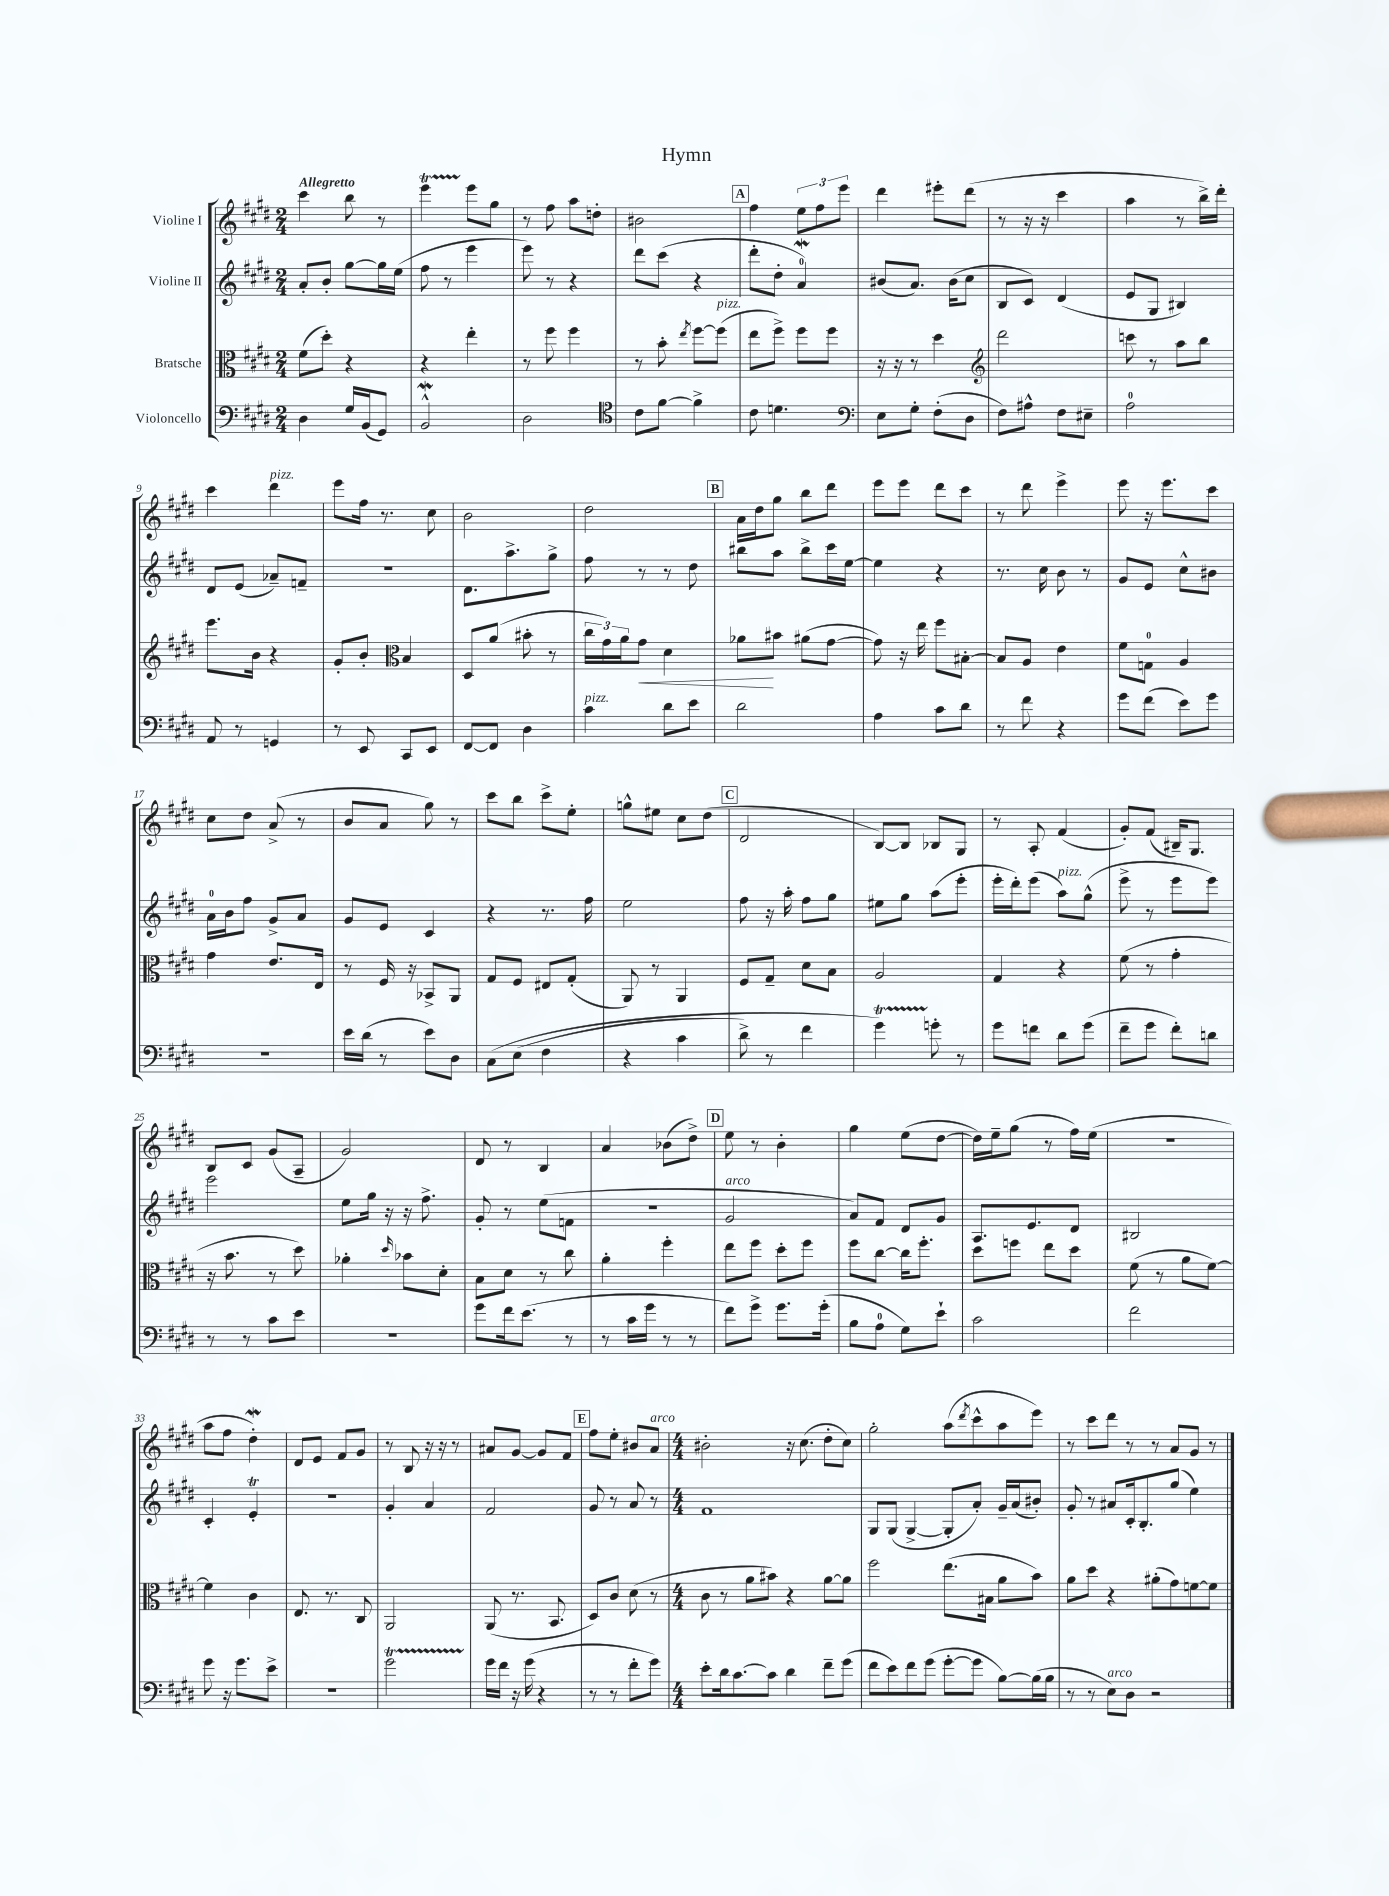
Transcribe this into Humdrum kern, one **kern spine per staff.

**kern	**kern	**dynam	**kern	**kern
*part4	*part3	*part3	*part2	*part1
*staff4	*staff3	*staff3	*staff2	*staff1
*I"Violoncello	*I"Bratsche	*	*I"Violine II	*I"Violine I
*clefF4	*clefC3	*	*clefG2	*clefG2
*k[f#c#g#d#]	*k[f#c#g#d#]	*	*k[f#c#g#d#]	*k[f#c#g#d#]
*M2/4	*M2/4	*	*M2/4	*M2/4
=1	=1	=1	=1	=1
!	!	!	!	!LO:TX:a:B:t=Allegretto
4D#\	(8f#\L	.	8a'/L	4ccc#\
.	8dd#'\J)	.	8b'/J	.
16G#/LL	4r	.	[8gg#\L	8bb\
(16BB/J	.	.	.	.
8GG#/J)	.	.	16gg#\L]	8r
.	.	.	(16ee\JJ	.
=2	=2	=2	=2	=2
2BBW^^/	4r	.	8ff#\	4eeeT\
.	.	.	8r	.
.	4ee'\	.	4eee\	8eee\L
.	.	.	.	8gg#\J
=3	=3	=3	=3	=3
2D#\	8r	.	8eee\)	8r
.	8ff#\	.	8r	8ff#\
.	4ff#\	.	4r	8aa\L
.	.	.	.	8ddn'\J
=4	=4	=4	=4	=4
*clefC4	*	*	*	*
8c#\L	8r	.	8ddd#\L	2b#X\
[8f#\J	8b'\	.	(8ccc#\J	.
.	8qee/	.	.	.
4f#^\]	[8ff#\L	.	4r	.
!	!LO:TX:a:i:t=pizz.	!	!	!
.	(8ff#\J]	.	.	.
!!LO:REH:place=s1:t=A
=5	=5	=5	=5	=5
8c#\	8ee\L	.	8ddd#'\L	4ff#\
4.dn\	8ff#^\J)	.	8dd#'\J	.
.	8ff#\L	.	4aw/)	12ee\L
.	.	.	.	12ff#\
.	8ff#\J	.	.	.
.	.	.	.	12eee\J
=6	=6	=6	=6	=6
*clefF4	*	*	*	*
8E\L	16r	.	(8b#X/L	4ddd#\
.	16r	.	.	.
8G#'\J	8r	.	8.a/J)	.
(8F#'\L	4dd#\	.	.	8eee#X'\L
.	.	.	(16b#\KL	.
8D#\J	.	.	8cc#\J	(8ddd#\J
=7	=7	=7	=7	=7
*	*clefG2	*	*	*
8F#\L)	2ddd#\	.	8B/L	8r
8A#X^^\J	.	.	8c#/J)	16r
.	.	.	.	16r
8F#\L	.	.	(4d#/	4ccc#\
8E#X~\J	.	.	.	.
=8	=8	=8	=8	=8
2A\	8cccn\	.	8e/L	4aa\
.	8r	.	8G#/J	.
.	8aa\L	.	4B#X/)	8r
.	8bb\J	.	.	16bb^\LL)
.	.	.	.	16ddd#'\JJ
!!LO:LB:g=z
=9	=9	=9	=9	=9
8AA/	8.eee\L	.	8d#/L	4ccc#\
8r	.	.	(8e/J	.
.	16b\Jk	.	.	.
!	!	!	!	!LO:TX:a:i:t=pizz.
4GGn/	4r	.	8a-X~/L)	4ddd#\
.	.	.	8fn~/J	.
=10	=10	=10	=10	=10
8r	8g#'/L	.	2r	8eee\L
8EE/	8b'/J	.	.	16ff#\Jk
.	.	.	.	8.r
*	*clefC3	*	*	*
8CC#/L	4B/	.	.	.
8EE/J	.	.	.	8cc#\
=11	=11	=11	=11	=11
[8FF#/L	8D#/L	.	8.d#\L	2b\
8FF#/J]	(8a/J	.	.	.
.	.	.	8.aa^\	.
4D#\	8b#X'\	.	.	.
.	8r	.	8gg#^\J	.
=12	=12	=12	=12	=12
!LO:TX:a:i:t=pizz.	!	!	!	!
4c#\	24cc#\LL	.	8ff#\	2dd#\
.	24g#\)	.	.	.
.	24a\J	.	.	.
!	!	!LO:HP:b	!	!
.	8g#\J	<	8r	.
8d#\L	4d#\	.	8r	.
8e\J	.	.	8dd#\	.
!!LO:REH:place=s1:t=B
=13	=13	=13	=13	=13
2d#\	8a-X\L	.	8bb#X\L	16a\LL
.	.	.	.	16dd#\J
.	8b#X\J	[	8aa\J	8gg#\J
.	(8a#X\L	.	8bb#^\L	8bb\L
.	[8g#\J	.	16ccc#\L	8ddd#\J
.	.	.	[16ee\JJ	.
=14	=14	=14	=14	=14
4A\	8g#\])	.	4ee\]	8eee\L
.	16r	.	.	8eee\J
.	16ee\	.	.	.
8c#\L	8ff#\L	.	4r	8ddd#\L
8d#\J	[8B#X'\J	.	.	8ccc#\J
=15	=15	=15	=15	=15
8r	8B#/L]	.	8.r	8r
8f#\	8A/J	.	.	8ddd#\
.	.	.	16cc#\	.
4r	4e\	.	8b\	4eee^\
.	.	.	8r	.
=16	=16	=16	=16	=16
8g#\L	8f#\L	.	8g#/L	8eee\
(8f#\J	8Gn\J	.	8e/J	16r
.	.	.	.	8.eee\L
8e\L)	4A/	.	8cc#^^\L	.
8g#\J	.	.	8b#X\J	8ccc#\J
!!LO:LB:g=z
=17	=17	=17	=17	=17
2r	4g#\	.	16a\LL	8cc#\L
.	.	.	16b\J	.
.	.	.	8ff#\J	8dd#\J
.	8.e/L	.	8g#^/L	(8a^/
.	.	.	8a/J	8r
.	16E/Jk	.	.	.
=18	=18	=18	=18	=18
16e\LL	8r	.	8g#/L	8b/L
(16d#\JJ	.	.	.	.
8r	16F#/	.	8e/J	8a/J
.	16r	.	.	.
8e\L)	8BB-X^/L	.	4c#/	8gg#\)
8D#\J	8AA/J	.	.	8r
=19	=19	=19	=19	=19
(8C#\L	8G#/L	.	4r	8ccc#\L
(8E\J	8F#/J	.	.	8bb\J
4F#\	8E#X/L	.	8.r	8ccc#^\L
.	(8G#'/J	.	.	8ee'\J
.	.	.	16ff#\	.
=20	=20	=20	=20	=20
4r	8AA/)	.	2ee\	8ggn^^\L
.	8r	.	.	8ee#X\J
4c#\	4AA/	.	.	8cc#\L
.	.	.	.	(8dd#\J
!!LO:REH:place=s1:t=C
=21	=21	=21	=21	=21
8d#^\)	8F#/L	.	8ff#\	2d#/
8r	8G#~/J	.	16r	.
.	.	.	16aa'\	.
4f#\	8d#\L	.	8ff#\L	.
.	8B\J	.	8gg#\J	.
=22	=22	=22	=22	=22
4g#t\)	2A/	.	8ee#X\L	[8B/L)
.	.	.	8gg#\J	8B/J]
8gn'\	.	.	(8aa\L	8B-X/L
8r	.	.	8eee'\J	8G#/J
=23	=23	=23	=23	=23
8g#\L	4G#/	.	16eee'\LL	8r
.	.	.	16ddd#'\J)	.
8fn\J	.	.	(8eee\J	8A'/
!	!	!	!LO:TX:a:i:t=pizz.	!
8d#\L	4r	.	8aa\L)	(4f#/
(8g#\J	.	.	(8gg#^^\J	.
=24	=24	=24	=24	=24
8f#~\L	(8f#\	.	8eee^\	8g#'/L)
8g#\J	8r	.	8r	(8f#/J
8f#'\L)	4g#'\	.	8eee\L	16B#X~/KL)
.	.	.	.	8.G#/J
8dn\J	.	.	8eee\J)	.
!!LO:LB:g=z
=25	=25	=25	=25	=25
8r	16r	.	2eee\	8B/L
.	8.b\	.	.	.
8r	.	.	.	8c#/J
8c#\L	8r	.	.	(8g#/L
8e\J	8dd#\)	.	.	8A~/J
=26	=26	=26	=26	=26
2r	4a-X'\	.	8ee\L	2g#/)
.	.	.	16gg#\Jk	.
.	.	.	16r	.
.	16qqdd#/	.	.	.
.	8b-X\L	.	16r	.
.	.	.	8.ff#^\	.
.	8d#'\J	.	.	.
=27	=27	=27	=27	=27
8g#\L	8B\L	.	8g#'/	8d#/
16f#\k	8d#\J	.	8r	8r
(8.e\J	.	.	.	.
.	8r	.	(8ee\L	4B/
8r	8cc#\	.	8fn\J	.
=28	=28	=28	=28	=28
8r	4a'\	.	2r	4a/
16c#\LL	.	.	.	.
16g#\JJ	.	.	.	.
8r	4ff#'\	.	.	(8b-X\L
8r	.	.	.	8dd#^\J)
!!LO:REH:place=s1:t=D
=29	=29	=29	=29	=29
!	!	!	!LO:TX:a:i:t=arco	!
8f#\L)	8ee\L	.	2g#/	8ee\
8g#^\J	8ff#\J	.	.	8r
8.g#\L	8dd#'\L	.	.	4b'\
.	8ff#\J	.	.	.
(16g#'\Jk	.	.	.	.
=30	=30	=30	=30	=30
8B\L	8ff#\L	.	8a/L)	4gg#\
8A\J	[8cc#\J	.	8f#/J	.
8G#\L)	16cc#\KL]	.	8d#/L	(8ee\L
.	8.ff#'\J	.	.	.
8e`\J	.	.	8g#/J	[8dd#\J
=31	=31	=31	=31	=31
2c#\	8dd#\L	.	8.A/L	16dd#\LL])
.	.	.	.	16ee~\J
.	8ffn\J	.	.	(8gg#\J
.	.	.	8.e/	.
.	8ee\L	.	.	8r
.	8dd#\J	.	8d#/J	16ff#\LL)
.	.	.	.	(16ee\JJ
=32	=32	=32	=32	=32
2f#\	(8f#\	.	2B#X/	2r
.	8r	.	.	.
.	8a\L	.	.	.
.	[8f#\J)	.	.	.
!!LO:LB:g=z
=33	=33	=33	=33	=33
8g#\	4f#\]	.	4c#'/	8aa\L
16r	.	.	.	8ff#\J
8.g#\L	.	.	.	.
.	4c#\	.	4eT'/	4dd#W'\)
8e^\J	.	.	.	.
=34	=34	=34	=34	=34
2r	8.E/	.	2r	8d#/L
.	.	.	.	8e/J
.	8.r	.	.	.
.	.	.	.	8f#/L
.	8C#/	.	.	8g#/J
=35	=35	=35	=35	=35
2g#t\	2AA/	.	4g#'/	8r
.	.	.	.	8B/
.	.	.	4a/	16r
.	.	.	.	16r
.	.	.	.	8r
=36	=36	=36	=36	=36
16g#\LL	(8AA/	.	2f#/	8a#X/L
16f#\JJ	.	.	.	.
16r	8.r	.	.	[8g#/J
(16g#\	.	.	.	.
4r	.	.	.	8g#/L]
.	8.BB/	.	.	.
.	.	.	.	8f#/J
!!LO:REH:place=s1:t=E
=37	=37	=37	=37	=37
8r	8D#/L)	.	8g#/	8ff#\L
8r	8c#/J	.	8r	8ee'\J
8f#'\L	(8d#\	.	8a/	8b#X/L
!	!	!	!	!LO:TX:a:i:t=arco
8g#\J)	8r	.	8r	8a/J
=38	=38	=38	=38	=38
*M4/4	*M4/4	*	*M4/4	*M4/4
8e'\L	8c#\	.	1f#	2b#X'\
16d#\k	8r	.	.	.
[8.c#\	.	.	.	.
.	8a\L	.	.	.
8c#\J]	8b#X\J)	.	.	.
4d#\	4r	.	.	16r
.	.	.	.	(8.cc#\
8f#~\L	[8a\L	.	.	8dd#'\L
(8g#\J	8a\J]	.	.	8cc#\J)
=39	=39	=39	=39	=39
8f#\L	2ff#\	.	8G#/L	2gg#'\
8e\)	.	.	(8G#/J	.
8f#\	.	.	[4G#^/	.
(8g#\J	.	.	.	.
[8g#'\L	(8.ee\L	.	8G#'/L]	(8aa\L
.	.	.	.	8qddd#/
8g#\J]	.	.	8a'/J)	8ccc#^^\
.	16B#X\Jk	.	.	.
[8B\L)	8a\L	.	16g#~/LL	8aa\
.	.	.	(16a/J	.
(16B\L]	8b\J)	.	8b#X'/J)	8eee\J)
16B\JJ	.	.	.	.
=40	=40	=40	=40	=40
8r	8a\L	.	8g#'/	8r
8r	8dd#\J	.	8r	8ccc#\L
!LO:TX:a:i:t=arco	!	!	!	!
8E\L)	4r	.	8a#X/L	8ddd#\J
8D#\J	.	.	16c#'/k	8r
.	.	.	8.B'/	.
2r	(8a#X'\L	.	.	8r
.	8g#\)	.	(8gg#/J	8a/L
.	[8fn\	.	4ee\)	8g#/J
.	8f\J]	.	.	8r
==	==	==	==	==
*-	*-	*-	*-	*-
